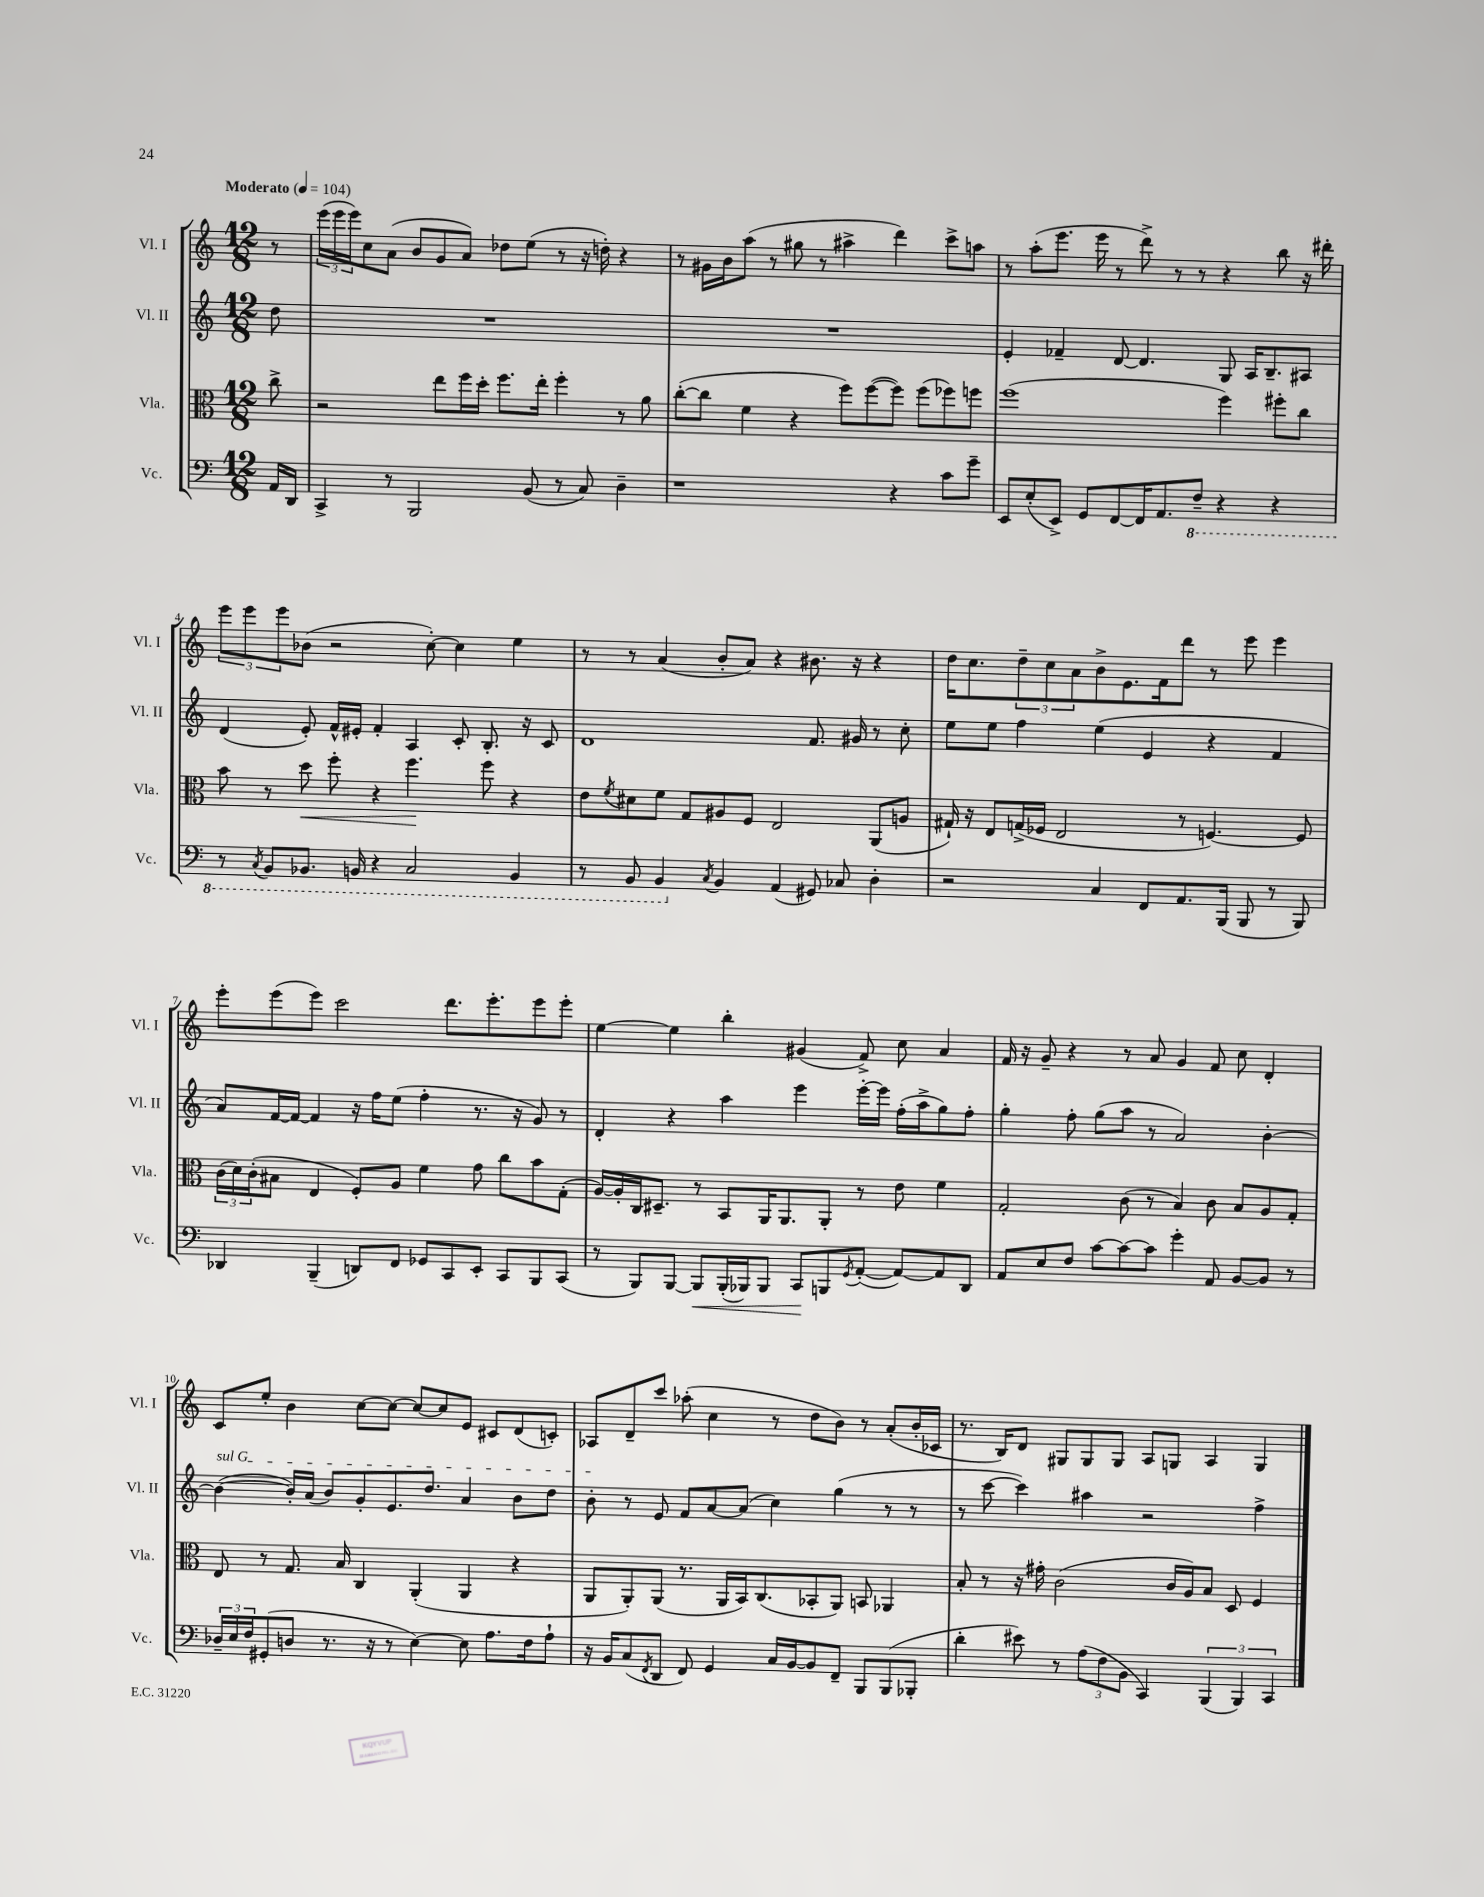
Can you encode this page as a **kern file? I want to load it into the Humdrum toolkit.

**kern	**kern	**kern	**kern
*staff4	*staff3	*staff2	*staff1
*clefF4	*clefC3	*clefG2	*clefG2
*k[]	*k[]	*k[]	*k[]
*M12/8	*M12/8	*M12/8	*M12/8
*MM104	*MM104	*MM104	*MM104
16AA	8cc^	8dd	8r
16DD	.	.	.
=	=	=	=
4CC^	2r	1.r	(24eee
.	.	.	24eee
.	.	.	24eee)
.	.	.	8cc
8r	.	.	(8a
2BBB	.	.	8b
.	8ee	.	8g
.	16ff	.	8a)
.	16dd'	.	.
.	8.ff	.	8dd-
(8BB	.	.	(8ee
.	16ee'	.	.
8r	4ff'	.	8r
8C)	.	.	16r
.	.	.	16dd')
4D~	8r	.	4r
.	8a	.	.
=	=	=	=
1r	([8cc'	1.r	8r
.	8cc]	.	16g#
.	.	.	16b
.	4f	.	(8aa
.	.	.	8r
.	4r	.	8gg#
.	.	.	8r
.	8ff)	.	4aa#^
.	([8ff	.	.
4r	8ff])	.	4ddd)
.	(8ff	.	.
8c	8ff-)	.	8ccc^
8g~	8ff	.	8aa
=	=	=	=
8EE	(1ff	4e'	8r
(8E'	.	.	(8aa'
8EE^)	.	4f-~	8.eee
8GG	.	.	.
.	.	.	16eee
[8FF	.	[8d	8r
16FF]	.	4.d]	8ddd^)
8.AA	.	.	.
.	.	.	8r
8FF~	.	.	8r
4r	4ff)	8G	4r
.	.	16A	.
.	.	8.B~	.
4r	8ff#'	.	8bb
.	8cc	8A#	16r
.	.	.	16ddd#'
=	=	=	=
8r	8b	(4d	12eee
.	.	.	12eee
8qCC	.	.	.
8BBB	8r	.	.
.	.	.	12eee
8.BBB-	8dd	8e')	(8b-
.	8ff'	16f^^	2r
16BBB	.	16e#'	.
4r	4r	4f'	.
2CC	4.ff	4A	.
.	.	.	[8cc')
.	.	8c'	4cc]
.	8ff	8.B'	.
4BBB	4r	.	4ee
.	.	16r	.
.	.	8c	.
=	=	=	=
8r	8e	1d	8r
.	8qf	.	.
8BBB	8d#	.	8r
4BBB	8f	.	(4a
.	8G	.	.
8qC	.	.	.
4BB	8A#	.	8b'
.	8F	.	8a)
(4AA	2E	.	4r
8GG#)	.	8.f	8.b#
8C-	.	.	.
.	.	16g#	16r
4D'	(8AA	8r	4r
.	8A	8cc'	.
=	=	=	=
2r	16G#`)	8ee	16dd
.	16r	.	8.cc
.	8E	8ee	.
.	(16G^	4ff	12dd~
.	16F-	.	.
.	.	.	12cc
.	2E	.	.
.	.	.	12a
4C	.	(4ee	8b^
.	.	.	8.e
8FF	.	4e	.
.	.	.	16f
8.AA	8r	.	8ddd
.	[4.F)	4r	8r
(16BBB	.	.	.
8BBB	.	.	8eee
8r	.	4f	4eee
8BBB)	8F]	.	.
=	=	=	=
4DD-	(24c	8a)	8eee'
.	24d)	.	.
.	(24c'	.	.
.	8B#	[16f	(8eee
.	.	16f_	.
(4BBB~	4E	4f]	8eee)
.	.	.	2ccc
8DD)	8F')	16r	.
.	.	16ff	.
8FF	8A	(8ee	.
8GG-	4f	4ff'	.
8CC	.	.	8.ddd
8EE'	8g	8.r	.
.	.	.	8.eee'
8CC	8cc	.	.
.	.	16r	.
8BBB	8b	8g)	8eee
(8CC	(8G'	8r	8eee'
=	=	=	=
8r	[16A)	4d'	[4ee
.	16A']	.	.
8BBB)	16C	.	.
.	8.D#~	.	.
[8BBB	.	4r	4ee]
8BBB]	8r	.	.
(16BBB'	8BB	4aa	4bb'
16BBB-)	.	.	.
8BBB-	16AA	.	.
.	8.AA	.	.
8CC	.	4eee	(4g#
8BBB	8AA'	.	.
8qGG	.	.	.
([8AA'	8r	[16eee'	8f^)
.	.	16eee]	.
8AA_)	8e	(16ff'	8cc
.	.	16aa^	.
8AA]	4f	8gg)	4a
8DD	.	8ff'	.
=	=	=	=
8AA	2G'	4gg'	16f
.	.	.	16r
8E	.	.	8g~
8F	.	8ff'	4r
[8c	.	(8gg	.
8c_	(8c	8aa	8r
8c]	8r	8r	8a
4g'	4B)	2a)	4g
8AA	8c	.	8f
[8BB	8B	.	8cc
8BB]	8A	[4b'	4d'
8r	8G'	.	.
=	=	=	=
24D-~	8E	(4b_	8c
24E	.	.	.
24F	.	.	.
(8GG#'	8r	.	8ee'
8D	8.G	16b'])	4b
.	.	(16a	.
8.r	.	8b)	.
.	16B	.	.
.	4C	8g'	[8cc
16r	.	.	.
8r	.	8.e	8cc_
[4E)	(4AA'	.	8cc_
.	.	8.dd	.
.	.	.	8cc]
8E]	4AA	4a	8e
8.A	.	.	8c#
.	4r	8b	(8d
16F	.	.	.
8A`	.	8dd	8c')
=	=	=	=
16r	8AA	8b'	8A-
16BB	.	.	.
(8C	8AA')	8r	8d~
8qFF	.	.	.
8DD	(8AA	8e	8ccc
8FF)	8.r	8f	(8aa-'
4GG	.	[8a	4cc
.	16AA	.	.
.	16BB)	(8a]	.
.	(8.C	.	.
16C	.	4cc)	8r
[16BB	.	.	.
8BB]	8BB-'	.	8dd
8FF~	8AA)	(4gg	8b)
8BBB	8BB	.	8r
(8BBB	4AA-	8r	(8a'
8BBB-'	.	8r	16b'
.	.	.	16c-
=	=	=	=
4d'	8B'	8r	8.r
.	8r	[8ccc	.
.	.	.	16B)
8e#)	16r	4ccc])	8d
.	16g#'	.	.
8r	(2c	.	8G#
(12A	.	4aa#	8G#
12F	.	.	.
.	.	.	8G#
12BB	.	.	.
4CC)	.	2r	8A
.	16c	.	8G
.	16A)	.	.
(6BBB	8B	.	4A
.	8D	.	.
6BBB)	.	.	.
.	4F	4ff^	4G
6CC	.	.	.
==	==	==	==
*-	*-	*-	*-
